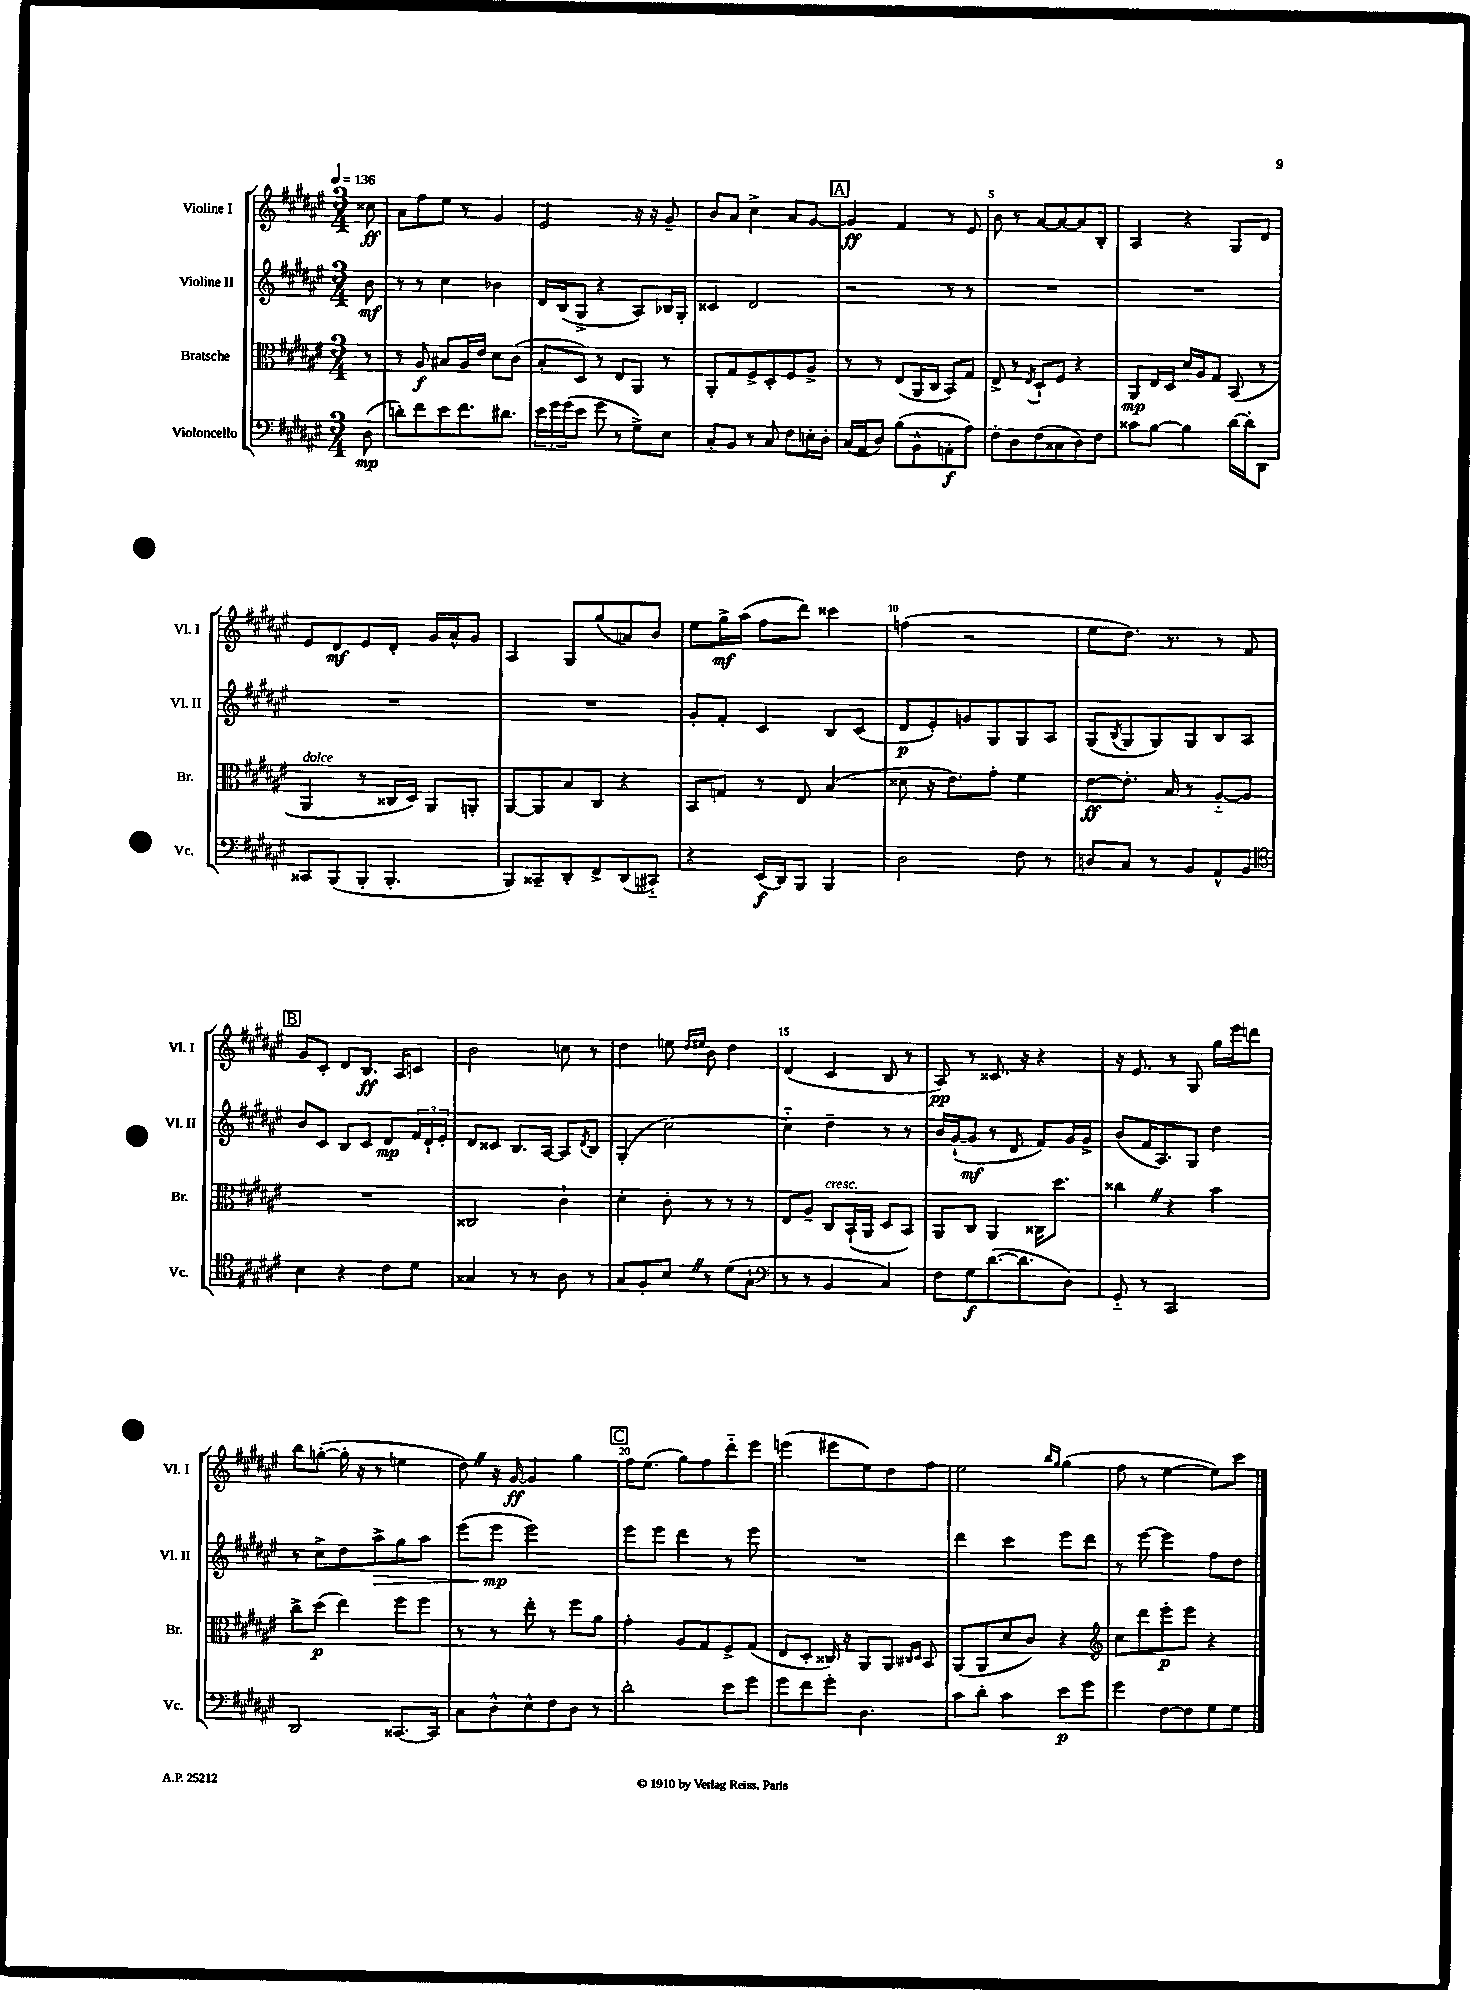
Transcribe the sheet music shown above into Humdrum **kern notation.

**kern	**kern	**kern	**kern
*staff4	*staff3	*staff2	*staff1
*clefF4	*clefC3	*clefG2	*clefG2
*k[f#c#g#d#a#e#]	*k[f#c#g#d#a#e#]	*k[f#c#g#d#a#e#]	*k[f#c#g#d#a#e#]
*M3/4	*M3/4	*M3/4	*M3/4
*MM136	*MM136	*MM136	*MM136
(8D#	8r	8b	8cc##
=	=	=	=
8d')	8r	8r	8a#
8f#	8A#	8r	8ff#
8e#	8B#	4cc#	8ee#
8.f#	16A#	.	8r
.	16e#	.	.
.	8d#	4b-	4g#
8.d#	.	.	.
.	(8c#	.	.
=	=	=	=
24e#	8B'	16d#	2e#
24g#	.	.	.
.	.	(16B	.
(24g#	.	.	.
8e#	8D#)	8G#^	.
8g#	8r	4r	.
8r	8E#	.	.
8G#^)	8AA#	8A#)	16r
.	.	.	16r
8E#	8r	16B-	8g#~
.	.	16G#'	.
=	=	=	=
8C#'	8AA#'	4c##	8b
8BB	8G#	.	8a#
8r	8F#^	2d#	4cc#^
8C#	8D#'	.	.
8F#	8F#	.	8a#
16E'	8A#^	.	[8g#
16D#'	.	.	.
=	=	=	=
(16C#	8r	2r	4g#]
16AA#	.	.	.
8D#)	8r	.	.
(8B	(8E#	.	4f#
8BB^^	16AA#	.	.
.	16C#	.	.
8AA'	8BB)	8r	8r
8A#)	8G#	8r	8e#
=	=	=	=
8F#'	8E#^	2.r	8b
8D#	8r	.	8r
.	8qE#	.	.
(8F#	8D#`	.	[8a#
8C##	8F#	.	8a#_
8D#)	4r	.	8a#]
8F#	.	.	8B'
=	=	=	=
8c##	8AA#	2.r	4A#
[8B	16E#	.	.
.	16D#	.	.
4B]	16d#	.	4r
.	16A#	.	.
.	8G#	.	.
[16d#	(8BB	.	8G#
16d#']	.	.	.
8DD#	8r	.	8d#
=	=	=	=
8CC##	4AA#	2.r	8e#
(8BBB	.	.	8d#
8BBB'	8r	.	8e#
4.BBB'	16C##	.	8d#'
.	16D#)	.	.
.	8AA#	.	16g#
.	.	.	16a#^^
.	8AA'	.	8g#
=	=	=	=
8BBB)	[8AA#	2.r	4A#
8CC##~	8AA#]	.	.
8DD#'	8B	.	8G#
8FF#^	8C#	.	(8gg#
(8DD#	4r	.	8a)
8CC#'~)	.	.	8b
=	=	=	=
4r	8BB	8g#'	8ee#
.	8G	8f#'	16gg#^
.	.	.	(16aa#
(16EE#	8r	4c#	8ff#
16DD#)	.	.	.
8BBB	8E#	.	8ddd#)
4BBB	(4B	8B	4ccc##
.	.	(8c#	.
=	=	=	=
2D#	8d##	8d#	(4ff
.	16r	8e#')	.
.	8.e#)	.	.
.	.	8g	2r
.	8g#'	8G#	.
8F#	4f#	8G#	.
8r	.	8A#	.
=	=	=	=
8D	[8e#	(8G#	8ee#
.	.	8qB	.
8C#	8.e#']	8G#	8.dd#)
8r	.	8G#)	.
.	16B	.	8.r
8BB	8r	8G#	.
8AA#^^	[8A#'~	8B	8r
8BB	8A#]	8A#	8f#
=	=	=	=
*clefC4	*	*	*
4B	2.r	8b	8g#
.	.	8c#	8c#'
4r	.	8B	8d#
.	.	8c#	8.B
8c#	.	8d#	.
.	.	.	16A#
8d#	.	24f#	8c
.	.	24d#`	.
.	.	24e#'	.
=	=	=	=
4G##	2C##	8d#	2b
.	.	8c##	.
8r	.	8.B	.
8r	.	.	.
.	.	[16A#	.
8A#	4c#`	8A#]	8cc
.	.	8qd#	.
8r	.	8B	8r
=	=	=	=
8G#	4d#'	(4G#'	4dd#
8F#'	.	.	.
8B	8c#'	[2cc#)	8ee
.	.	.	16qqdd#
.	.	.	16qqee#
8r	8r	.	8b
(8d#	8r	.	4dd#
8G#`	8r	.	.
=	=	=	=
*clefF4	*	*	*
8r	8E#	4cc#'~]	(4d#
8r	8A#~	.	.
4BB	8C#	4dd#~	4c#
.	(16BB`	.	.
.	16AA#	.	.
4C#)	8D#	8r	8B
.	8BB)	8r	8r
=	=	=	=
8F#	8AA#	16b	8A#)
.	.	([16g#`	.
8G#	8C#	8g#]	8r
([8.d#	4AA#	8r	8.c##
.	.	8d#	.
8.d#]	.	.	16r
.	16C##	8f#)	4r
.	8.dd#	.	.
8D#)	.	16g#	.
.	.	16g#^	.
=	=	=	=
8GG#'~	4cc##	(8b	16r
.	.	.	8.e#
8r	.	16f#	.
.	.	8.A#)	.
2CC#	4r	.	8r
.	.	8G#	8G#
.	4b	4dd#	16gg#
.	.	.	16eee#
.	.	.	8ddd
=	=	=	=
2DD#	8cc#^	8r	8bb
.	(8dd#	8cc#^	([8gg'
.	4ee#)	8dd#	16gg']
.	.	.	16r
.	.	8aa#^	8r
[8.CC##	8ff#	8gg#	4ee
.	8ff#	8aa#	.
16CC##]	.	.	.
=	=	=	=
8C#	8r	(8eee#	8dd#)
8D#^^	8r	8eee#	16r
.	.	.	[16g#
8E#^^	8ee#'	2eee#)	4g#]
8F#	8r	.	.
8D#	8ff#	.	4gg#
8r	8a#	.	.
=	=	=	=
2d#'	4g#'	8eee#	16ff#
.	.	.	(8.ee#
.	.	8eee#	.
.	8A#	4ddd#	8gg#)
.	8G#	.	8ff#
8e#	8F#^	8r	8ddd#'~
8g#	(8G#	8eee#	8eee#
=	=	=	=
8g#	8E#	2.r	(4eee
8f#	8D#'	.	.
8g#'	16C##)	.	8eee#
.	16r	.	.
4.D#	8AA#	.	8ee#)
.	8AA#	.	8dd#
.	16qqC#	.	.
.	16qqD#	.	.
.	8BB	.	8ff#
=	=	=	=
8c#	(8AA#	4ddd#	2ee#
8d#'	8AA#	.	.
4c#	8d#	4ccc#	.
.	8c#)	.	.
.	.	.	16qqbb
.	.	.	16qqgg#
8e#	4r	8eee#	(4gg#
8g#	.	8ddd#	.
=	=	=	=
*	*clefG2	*	*
4g#	8cc#	8r	8ff#
.	8ddd#	[8eee#	8r
[8F#	8eee#'	4eee#]	[4ee#
8F#]	8eee#	.	.
8G#	4r	8ff#	8ee#])
8G#	.	8dd#	8ccc#
==	==	==	==
*-	*-	*-	*-
